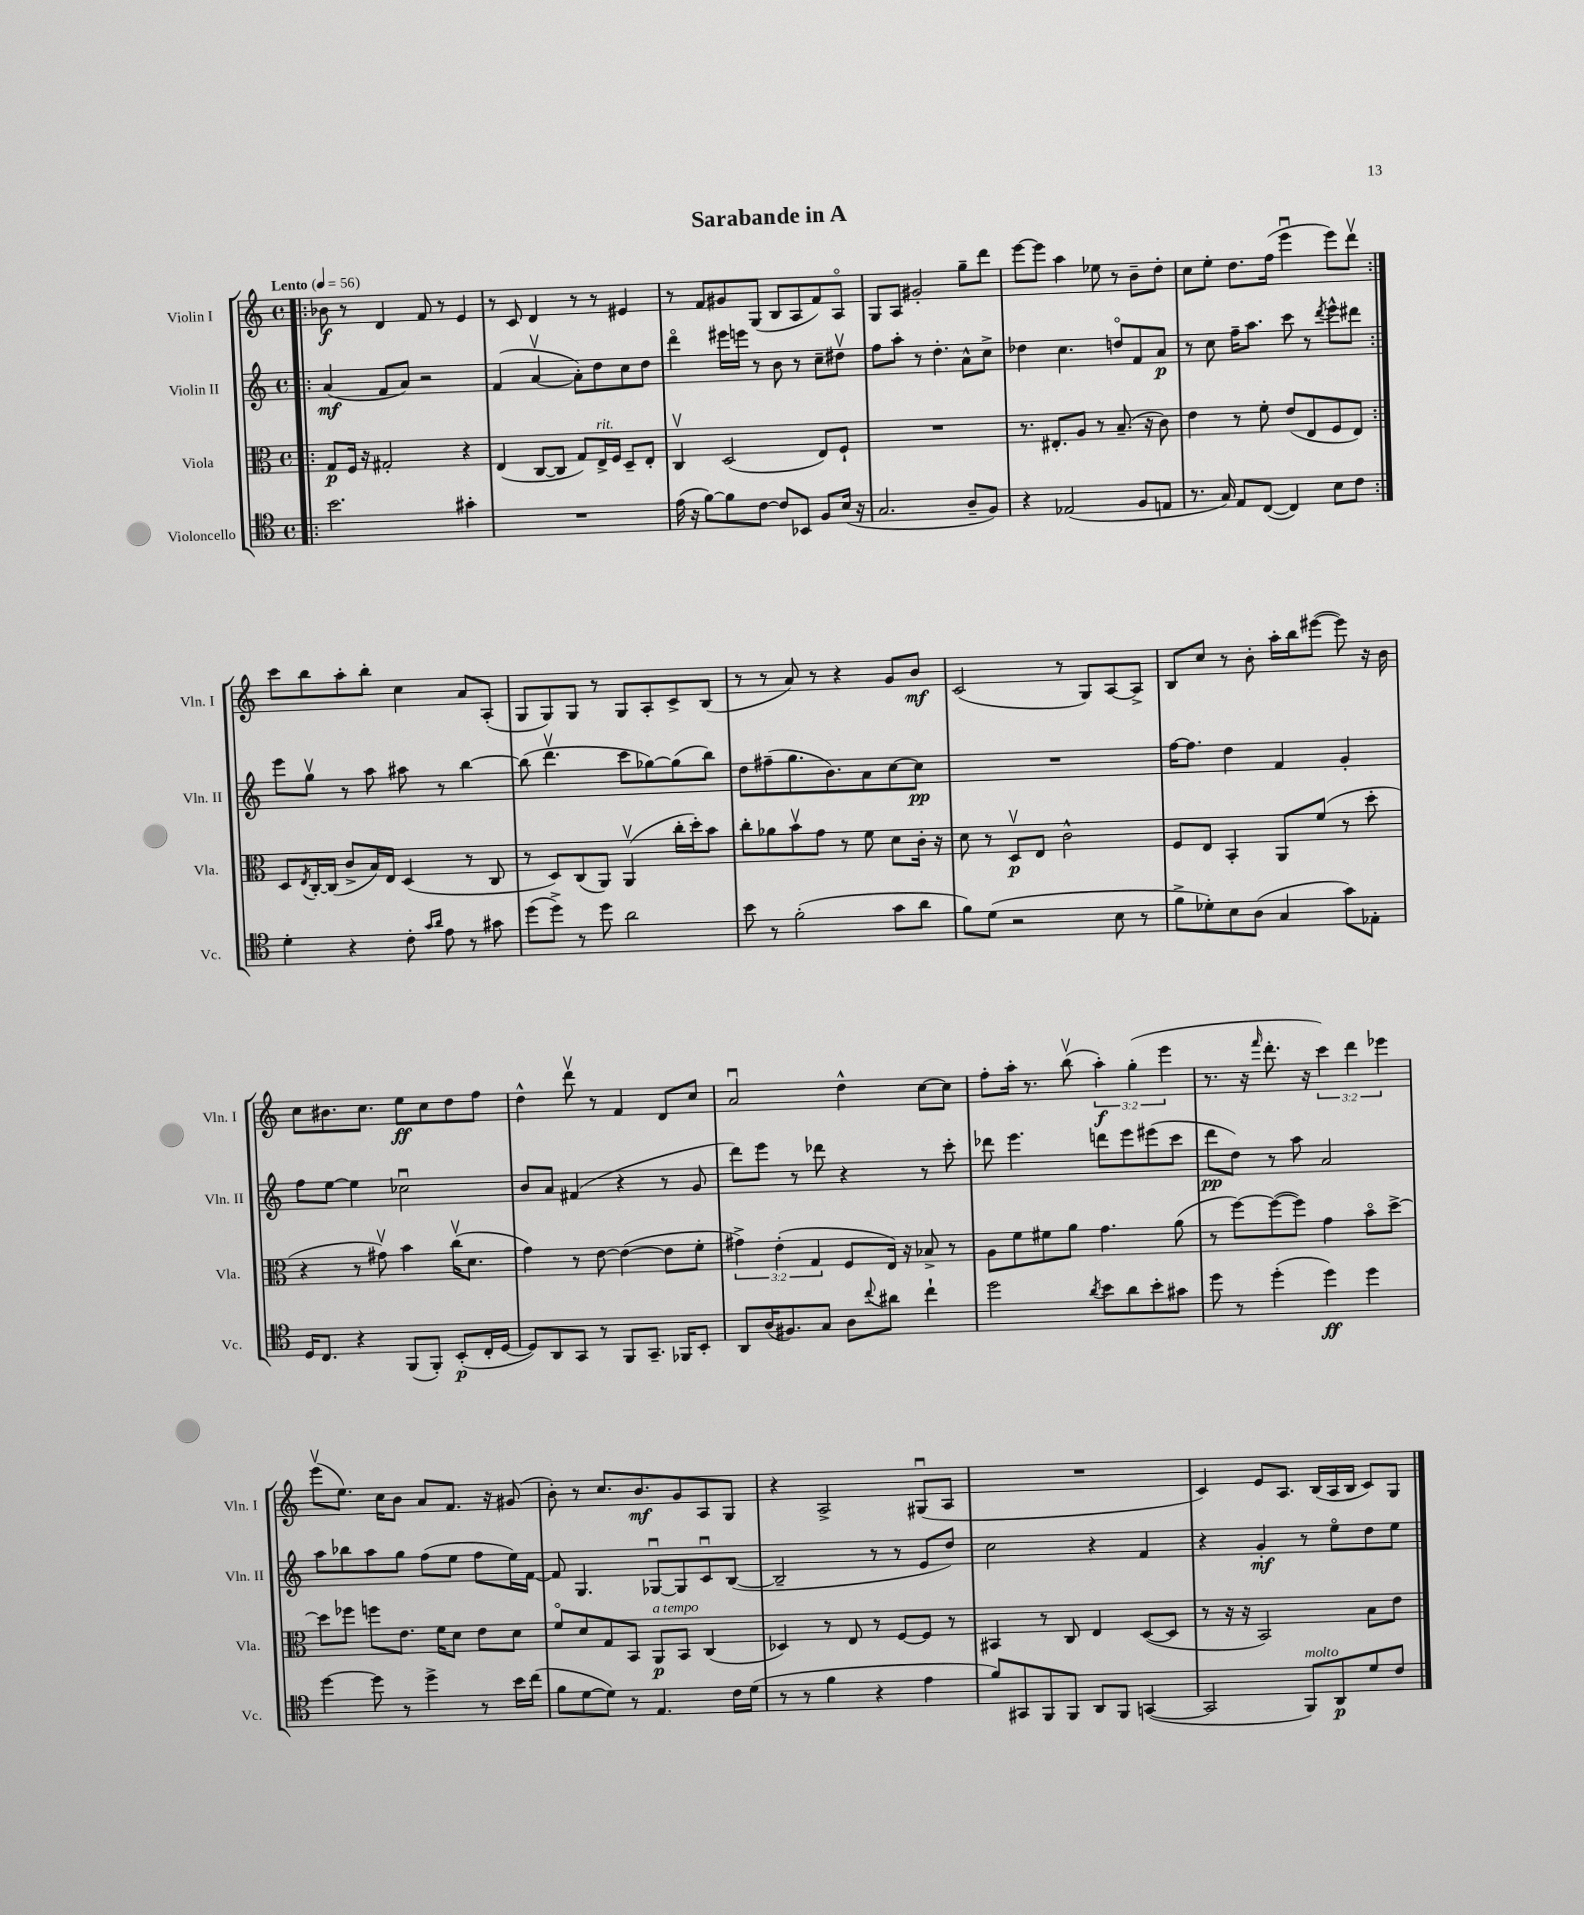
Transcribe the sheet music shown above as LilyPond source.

\header { title = "Sarabande in A" }
<<
\new StaffGroup <<
\new Staff = "s0" \with { instrumentName = "Violin I" shortInstrumentName = "Vln. I" } {
    \clef treble \key c \major \defaultTimeSignature \time 4/4 \override Staff.TupletNumber.text = #tuplet-number::calc-fraction-text \tempo "Lento" 4 = 56
    \repeat volta 2 { \bar ".|:" bes'8\f r8 d'4 f'8 r8 e'4 |
    r8 c'8 d'4 r8 r8 eis'4 |
    r8 f'8 gis'8 g8( b8 a8 f'8) a8\flageolet |
    g8 a8 gis'2-. g''8-- d'''8 |
    e'''8~ e'''8 a''4 ees''8 r8 b'8-- d''8-. |
    c''8 e''8-. d''8. f''16( e'''4\downbow e'''8) d'''8\upbow | }
    c'''8 b''8 a''8-. b''8-. c''4 a'8 a8-.( |
    g8 g8) g8 r8 g8 a8-. c'8-> b8( |
    r8 r8 a'8) r8 r4 g'8 b'8\mf |
    c'2( r8 g8) a8~ a8-> |
    b8 c''8 r8 b'8-. a''16-. b''16 eis'''8~( eis'''8) r16 b'16 |
    c''8 bis'8. c''8. e''8\ff c''8 d''8 f''8 |
    d''4-^ d'''8\upbow r8 f'4 d'8 c''8 |
    a'2\downbow d''4-^ c''8~ c''8 |
    f''8-. a''16-. r8. b''8\upbow( \tuplet 3/2 { a''4-.\f) g''4-.( e'''4 } |
    r8. r16 \grace { f'''16 } d'''8.-. r16 \tuplet 3/2 { c'''4) d'''4 ees'''4 } |
    e'''8\upbow( e''8.) c''16 b'8 a'8 f'8. r16 gis'8( |
    b'8-.) r8 c''8. b'8.\mf g'8 a8 g8 |
    r4 a2-> gis8\downbow( a8 |
    R1 |
    c'4) e'8 a8. b16( a16 b16 c'8) g8 \bar "|." |
}
\new Staff = "s1" \with { instrumentName = "Violin II" shortInstrumentName = "Vln. II" } {
    \clef treble \key c \major \defaultTimeSignature \time 4/4
    \repeat volta 2 { \bar ".|:" a'4\mf( f'8 a'8) r2 |
    f'4( a'4~\upbow a'8-.) d''8 c''8 d''8 |
    d'''4\flageolet eis'''16 e'''16 r8 b'8 r8 c''8-- dis''8\upbow |
    f''8 a''8-. r8 d''4.-. a'8-^ c''8-> |
    des''4 c''4. d''8\flageolet f'8 a'8\p |
    r8 c''8 f''16-- a''8. c'''8 r8 \acciaccatura { d'''8 } e'''8-^ dis'''8 | }
    e'''8 g''8\upbow r8 a''8 ais''8 r8 b''4~ |
    b''8( d'''4.\upbow c'''8 ges''8~) ges''8( b''8) |
    d''8 fis''8--( g''8. b'8.) a'8 c''8~ c''8\pp |
    R1 |
    f''16~ f''8. d''4 f'4 g'4-. |
    f''8 e''8~ e''4 ces''2\downbow |
    b'8 a'8 fis'4( r4 r8 g'8 |
    d'''8) e'''8 r8 des'''8 r4 r8 c'''8-. |
    des'''8 e'''4. d'''8 e'''8 eis'''8( c'''8 |
    d'''8\pp d''8) r8 a''8 a'2 |
    a''8 bes''8 a''8 g''8 f''8( e''8 f''8 e''16) f'16~ |
    f'8 g4. ges8~\downbow ges8 c'8\downbow b8~( |
    b2-- r8 r8 e'8 d''8) |
    c''2 r4 f'4 |
    r4 g'4-.\mf r8 e''8\flageolet d''8 e''8 \bar "|." |
}
\new Staff = "s2" \with { instrumentName = "Viola" shortInstrumentName = "Vla." } {
    \clef alto \key c \major \defaultTimeSignature \time 4/4 \override Staff.TupletNumber.text = #tuplet-number::calc-fraction-text
    \repeat volta 2 { \bar ".|:" g8\p f16 r16 gis2-. r4 |
    e4( c8~ c8 g8) e16->^\markup { \italic "rit." } f16 d8-- e8-. |
    c4\upbow d2( e8) f8-! |
    R1 |
    r8. eis8.-. a8 r8 b8.--( r16 c'8) |
    e'4 r8 f'8-. e'8( e8 f8 e8) | }
    d8 \acciaccatura { e8 } c16~-. c16( c'8-> b16) e16 d4( r8 c8 |
    r8 d8) c8( a,8) a,4\upbow( c''16-. d''16-.) b'8 |
    c''8-. aes'8 b'8\upbow g'8 r8 f'8 d'8 c'16-. r16 |
    d'8 r8 d8\upbow\p e8 c'2-^ |
    f8 e8 b,4-. a,8 f'8( r8 d''8-. |
    r4 r8 gis'8\upbow) b'4 c''16\upbow( d'8. |
    g'4) r8 e'8~ e'4~( e'8 f'8-. |
    \tuplet 3/2 { gis'4->) e'4-.( g4 } f8 e16) r16 bes8-> r8 |
    a8 f'8 fis'8 a'8 g'4. a'8( |
    r8 f''8~) f''8~( f''8) g'4 b'8\flageolet d''8~-> |
    d''8 fes''8 f''8 e'8. f'16 d'8 e'8 d'8 |
    f'8\flageolet d'8 g8 b,8 a,8\p^\markup { \italic "a tempo" } b,8 c4( |
    des4) r8 e8 r8 f8~ f8 r8 |
    bis,4 r8 c8 e4 d8~( d8 |
    r8 r16 r16 b,2) b8 e'8 \bar "|." |
}
\new Staff = "s3" \with { instrumentName = "Violoncello" shortInstrumentName = "Vc." } {
    \clef tenor \key c \major \defaultTimeSignature \time 4/4
    \repeat volta 2 { \bar ".|:" b'2. gis'4-. |
    R1 |
    e'16( r16 f'8~) f'8 c'8~ c'8 bes,8 f8 b16( r16 |
    g2. a8-- f8) |
    r4 ees2( f8 e8 |
    r8. g16) e8 c8~( c4) b8 c'8 | }
    d'4-. r4 c'8-. \grace { g'16 a'16 } e'8 r8 gis'8 |
    d''8( d''8->) r8 d''8 a'2 |
    b'8 r8 f'2-.( g'8 a'8 |
    f'8) d'8( r2 b8 r8 |
    f'8-> des'8-.) b8 a8( g4 g'8) ees8-. |
    d16 c8. r4 f,8( f,8-.) b,8-.\p( c16-. d16~ |
    d8) a,8 g,8 r8 f,8 g,8.-- fes,16 b,8-. |
    a,8 a16( fis8.) g8 a8 \appoggiatura { c''8 } ais'8 c''4-! |
    d''2 \acciaccatura { a'8 } b'8 a'8 b'8-. gis'8 |
    d''8 r8 d''4-.( d''4\ff) d''4 |
    d''4~ d''8 r8 d''4-> r8 b'16 c''16( |
    f'8 d'8~ d'8) r8 e4. c'16 d'16( |
    r8 r8 f'4 r4 e'4 |
    f'8) gis,8 f,8 f,8 a,8 f,8 g,4~( |
    g,2 f,8^\markup { \italic "molto" }) a,8\p d'8 c'8 \bar "|." |
}
>>
>>
\layout { \context { \Score \remove "Bar_number_engraver" } }
